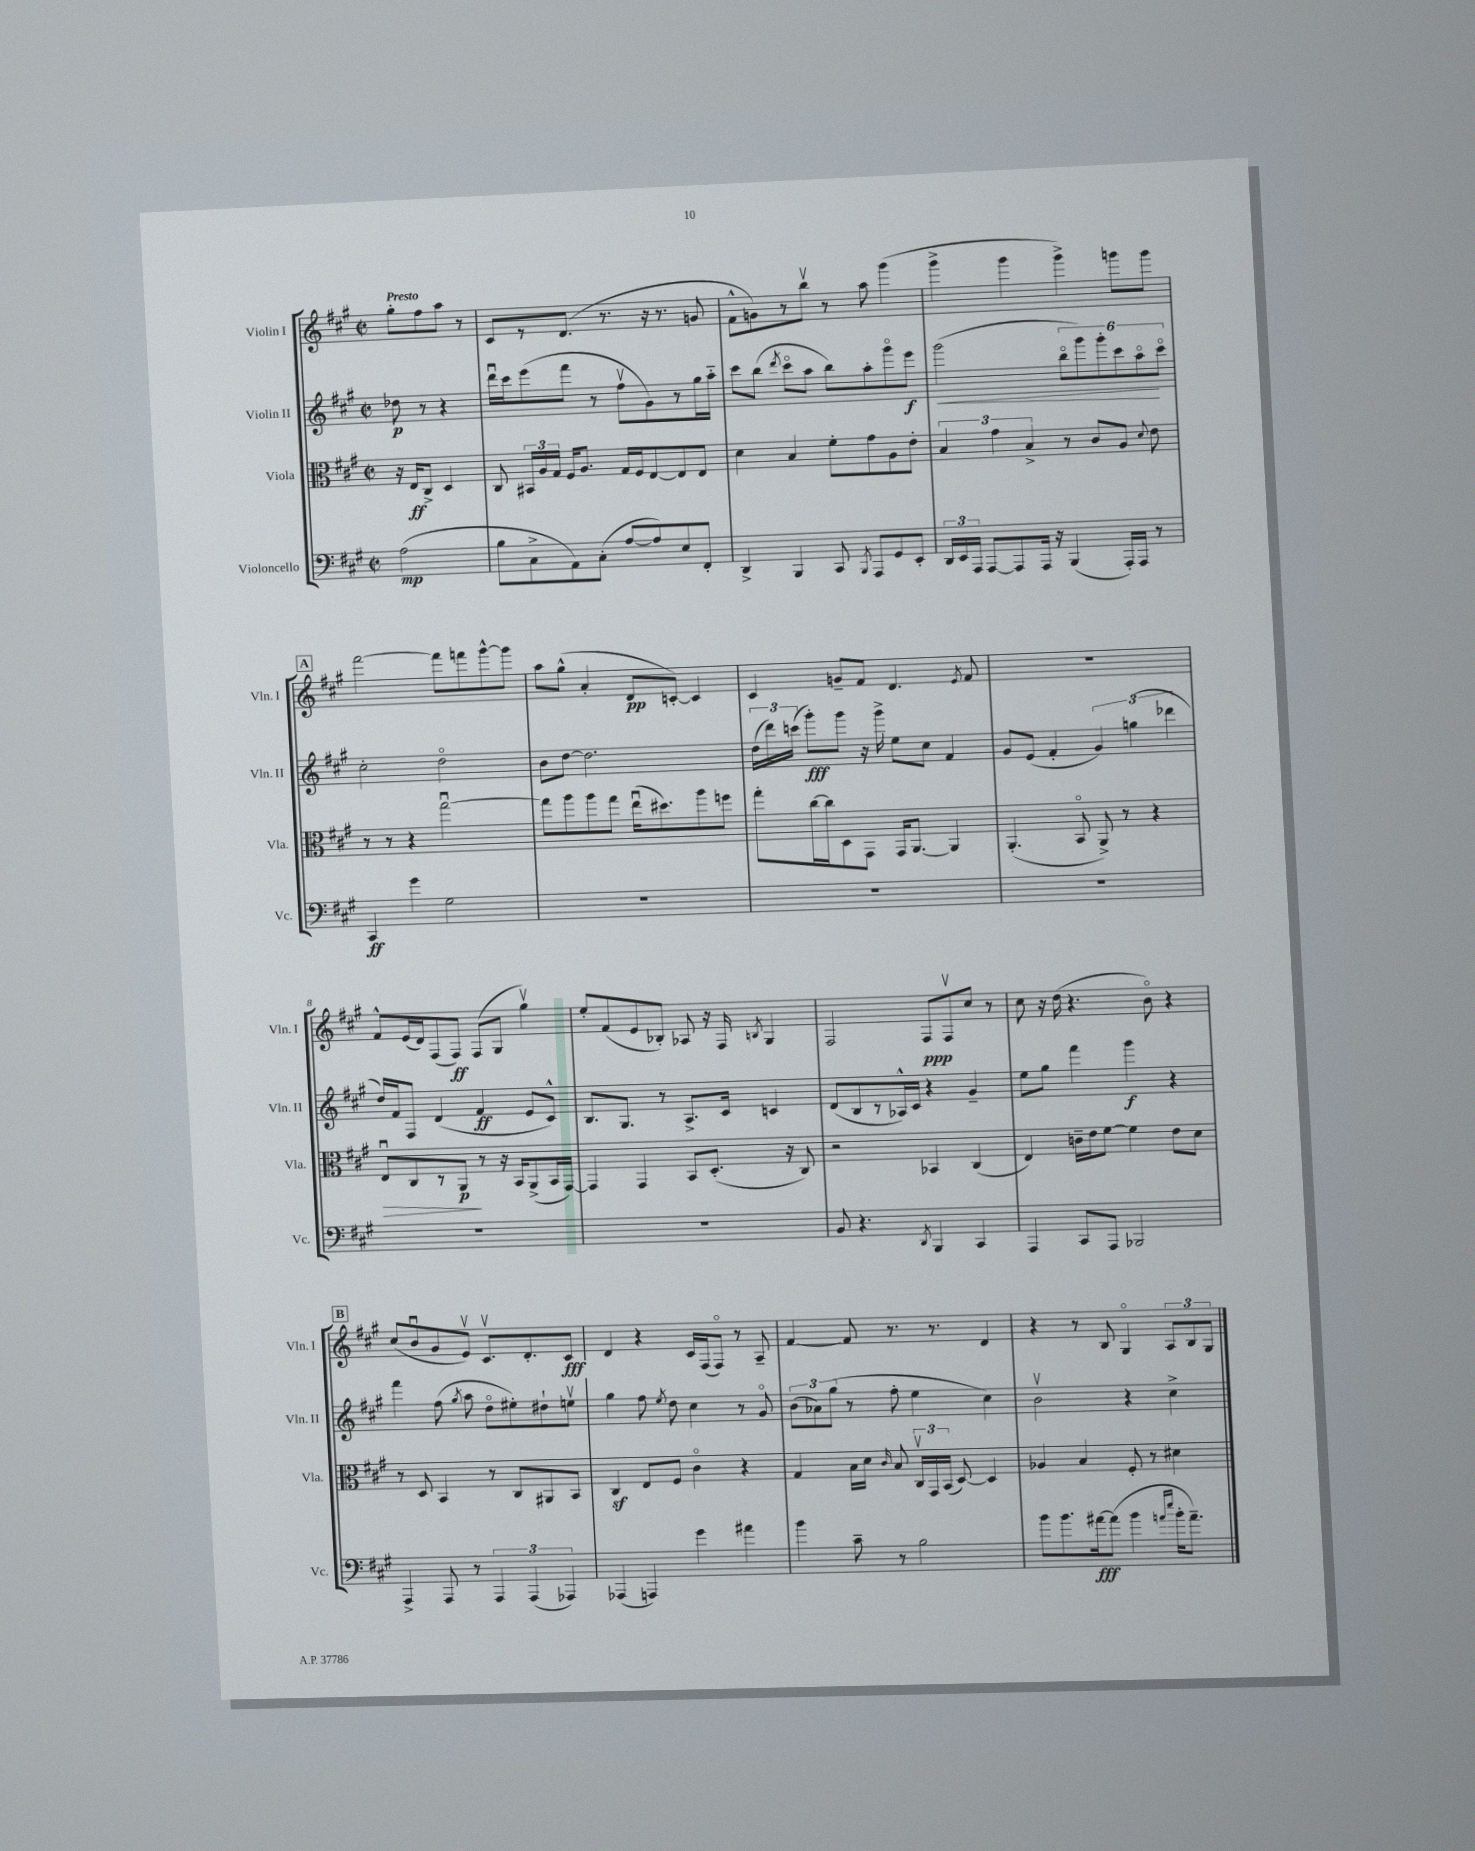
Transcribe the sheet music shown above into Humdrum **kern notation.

**kern	**dynam	**kern	**dynam	**kern	**dynam	**kern	**dynam
*part4	*part4	*part3	*part3	*part2	*part2	*part1	*part1
*staff4	*staff4	*staff3	*staff3	*staff2	*staff2	*staff1	*staff1
*I"Violoncello	*	*I"Viola	*	*I"Violin II	*	*I"Violin I	*
*I'Vc.	*	*I'Vla.	*	*I'Vln. II	*	*I'Vln. I	*
*clefF4	*	*clefC3	*	*clefG2	*	*clefG2	*
*k[f#c#g#]	*	*k[f#c#g#]	*	*k[f#c#g#]	*	*k[f#c#g#]	*
*M2/2	*	*M2/2	*	*M2/2	*	*M2/2	*
*met(c|)	*	*met(c|)	*	*met(c|)	*	*met(c|)	*
=	=	=	=	=	=	=	=
!	!	!	!	!	!	!LO:TX:a:B:t=Presto	!
(2A\	mp	16r	.	8dd-X\	p	8gg#'\L	.
.	.	16E/KL	ff	.	.	.	.
.	.	8C#^/J	.	8r	.	8ff#\	.
.	.	4D/	.	4r	.	8aa\J	.
.	.	.	.	.	.	8r	.
=1	=1	=1	=1	=1	=1	=1	=1
8B\L	.	8C#/	.	16dddu\LL	.	8c#/L	.
.	.	.	.	16ccc#\J	.	.	.
8C#^\	.	24BB#X/LL	.	(8eee\	.	8r	.
.	.	24A/	.	.	.	.	.
.	.	24G#/JJ	.	.	.	.	.
8AA\)	.	16F#/KL	.	8fff#\J	.	(8.d/J	.
.	.	8.A/J	.	.	.	.	.
(8C#'\J	.	.	.	8r	.	.	.
.	.	.	.	.	.	8.r	.
[8A/L	.	16G#/LL	.	8ff#v\L	.	.	.
.	.	16F#/J	.	.	.	.	.
8A/])	.	[8E/	.	8g#\)	.	16r	.
.	.	.	.	.	.	8.r	.
8E/	.	8E/]	.	8r	.	.	.
8FF#'/J	.	8E/J	.	16gg#\L	.	8gn/	.
.	.	.	.	16aa\JJ	.	.	.
=2	=2	=2	=2	=2	=2	=2	=2
4DD^/	.	4d\	.	8ccc#\L	.	8f#^^\L	.
.	.	.	.	(8bb\J	.	8gn\)	.
.	.	.	.	8qddd/	.	.	.
4BBB/	.	4B/	.	8ccc#\L	.	8r	.
.	.	.	.	8aa\J	.	8bbv\J	.
8CC#/	.	8f#'\L	.	8bb\L)	.	8r	.
8qBBB/	.	.	.	.	.	.	.
8AAA/L	.	8g#\	.	8aa'\	.	8aa\	.
8GG#/	.	8A\	.	8ggg#\	.	(4ggg#\	.
8EE'/J	.	8e'\J	.	8eee\J	f	.	.
=3	=3	=3	=3	=3	=3	=3	=3
!	!	!	!	!	!LO:HP:b	!	!
24DD/LL	.	6B/	.	(2ggg#\	<	4ggg#^\	.
24EE/	.	.	.	.	.	.	.
24AAA/JJ	.	.	.	.	.	.	.
[8AAA/L	.	.	.	.	.	.	.
.	.	6g#\	.	.	.	.	.
8AAA/]	.	.	.	.	.	4ggg#\	.
.	.	6B^/	.	.	.	.	.
16AAA/Jk	.	.	.	.	.	.	.
16r	.	.	.	.	.	.	.
(4BBB/	.	8r	.	12bb\L	.	4ggg#^\)	.
.	.	.	.	12ggg#\)	.	.	.
.	.	8c#/L	.	.	.	.	.
.	.	.	.	12ggg#'\	.	.	.
16AAA'/LL)	.	8A/J	.	12ccc#\	.	8gggn\L	.
16AAA/JJ	.	.	.	.	.	.	.
.	.	.	.	12aa\	.	.	.
.	.	8qqd/	.	.	.	.	.
8r	.	8e\	.	.	.	8ggg\J	.
.	.	.	.	12ccc#\J	[	.	.
!!LO:LB:g=z
!!LO:REH:place=s1:t=A
=4	=4	=4	=4	=4	=4	=4	=4
4CC#/	ff	8r	.	2cc#'\	.	[2fff#\	.
.	.	8r	.	.	.	.	.
4g#\	.	4r	.	.	.	.	.
2G#\	.	[2gg#u\	.	2dd\	.	8fff#\L]	.
.	.	.	.	.	.	8fffn\	.
.	.	.	.	.	.	[8ggg#^^\	.
.	.	.	.	.	.	8ggg#\J]	.
=5	=5	=5	=5	=5	=5	=5	=5
1r	.	8gg#\L]	.	8b\L	.	8aa\L	.
.	.	8aa\	.	[8dd\J	.	(8gg#^^\J	.
.	.	8aa\	.	2.dd\]	.	4a'/	.
.	.	8gg#\J	.	.	.	.	.
.	.	(16eeu\KL	.	.	.	8d/L	pp
.	.	8.dd#X\)	.	.	.	.	.
.	.	.	.	.	.	[8cn'/J)	.
.	.	8aa\	.	.	.	4c/]	.
.	.	8ffn\J	.	.	.	.	.
=6	=6	=6	=6	=6	=6	=6	=6
1r	.	8gg#'\L	.	(24dd\LL	.	4c#/	.
.	.	.	.	24ddd\)	.	.	.
.	.	.	.	(24cccn\JJ	.	.	.
.	.	[16cc#\L	.	8ggg#'\L)	fff	.	.
.	.	16cc#\J]	.	.	.	.	.
.	.	8D\	.	8ggg#\J	.	8gn~/L	.
.	.	8GG#\J	.	16r	.	8f#/J	.
.	.	.	.	16ggg#^\	.	.	.
.	.	16GG#/KL	.	8ee\L	.	4.d/	.
.	.	[8.AA/J	.	.	.	.	.
.	.	.	.	8cc#\J	.	.	.
.	.	4AA/]	.	4f#/	.	.	.
.	.	.	.	.	.	8qe/	.
.	.	.	.	.	.	8f#/	.
=7	=7	=7	=7	=7	=7	=7	=7
1r	.	(4.AA'/	.	8g#/L	.	1r	.
.	.	.	.	(8e/J	.	.	.
.	.	.	.	4f#'/	.	.	.
.	.	8BB/	.	.	.	.	.
.	.	8AA^/)	.	6g#/)	.	.	.
.	.	8r	.	.	.	.	.
.	.	.	.	(6ggn\	.	.	.
.	.	4r	.	.	.	.	.
.	.	.	.	6ddd-X\	.	.	.
!!LO:LB:g=z
=8	=8	=8	=8	=8	=8	=8	=8
!	!	!	!LO:HP:b	!	!	!	!
1r	.	8Eu/L	>	16dd/LL)	.	8f#^^/L	.
.	.	.	.	16f#/J	.	.	.
.	.	8C#/	.	8F#/J	.	(16e/L	.
.	.	.	.	.	.	16d/J)	.
.	.	8r	.	(4d/	.	(8F#/	.
.	.	8AA/J	p	.	.	8F#/J)	ff
.	.	8r	]	4f#/	ff	(8F#/L	.
.	.	16r	.	.	.	8G#/J	.
.	.	16BB/KL	.	.	.	.	.
.	.	(8AA^/	.	8e/L	.	4gg#v\)	.
.	.	16BB/L	.	8c#^^/J)	.	.	.
.	.	[16GG#/JJ)	.	.	.	.	.
=9	=9	=9	=9	=9	=9	=9	=9
1r	.	4GG#/]	.	8.B/L	.	8ee'/L	.
.	.	.	.	.	.	(8f#/	.
.	.	.	.	8.G#/J	.	.	.
.	.	4GG#/	.	.	.	8e/	.
.	.	.	.	8r	.	8B-X'/J)	.
.	.	8BB/L	.	8.A^/L	.	8A-X/	.
.	.	(8.D'/J	.	.	.	16r	.
.	.	.	.	16c#/Jk	.	16F#/	.
.	.	.	.	.	.	8qBn/	.
.	.	.	.	4cn/	.	4G#/	.
.	.	16r	.	.	.	.	.
.	.	8C#/)	.	.	.	.	.
=10	=10	=10	=10	=10	=10	=10	=10
8BB/	.	2r	.	(8d/L	.	2F#/	.
4.r	.	.	.	8B/	.	.	.
.	.	.	.	8r	.	.	.
.	.	.	.	16A-X^^/L)	.	.	.
.	.	.	.	16c#/JJ	.	.	.
8qDD/	.	.	.	.	.	.	.
4BBB/	.	4BB-X/	.	4r	.	8F#/L	ppp
.	.	.	.	.	.	8F#v/	.
4CC#/	.	(4C#/	.	4g#~/	.	8cc#/J	.
.	.	.	.	.	.	8r	.
=11	=11	=11	=11	=11	=11	=11	=11
4AAA/	.	4E/)	.	8ee\L	.	8cc#\	.
.	.	.	.	8gg#\J	.	16r	.
.	.	.	.	.	.	(16dd\	.
8CC#/L	.	16cn~\LL	.	4fff#\	.	4.r	.
.	.	16e\J	.	.	.	.	.
8AAA/J	.	[8f#\J	.	.	.	.	.
2BBB-X/	.	4f#\]	.	4ggg#\	f	.	.
.	.	.	.	.	.	8b\)	.
.	.	8e\L	.	4r	.	4r	.
.	.	8d\J	.	.	.	.	.
!!LO:LB:g=z
!!LO:REH:place=s1:t=B
=12	=12	=12	=12	=12	=12	=12	=12
4AAA^/	.	8r	.	4fff#\	.	(8cc#/L	.
.	.	8D/	.	.	.	8bu/	.
8AAA/	.	4BB/	.	(8ff#\	.	8g#/	.
.	.	.	.	8qgg#/	.	.	.
8r	.	.	.	8aa\	.	8ev/J)	.
6AAA/	.	8r	.	8dd\L	.	8.c#v/L	.
.	.	8C#/L	.	8ee#X'\)	.	.	.
(6AAA/	.	.	.	.	.	.	.
.	.	.	.	.	.	8.d'/	.
.	.	8AA#X/	.	8dd#X`\	.	.	.
6AAA-X/)	.	.	.	.	.	.	.
.	.	8BB/J	.	8eenv\J	.	8c#/J	fff
=13	=13	=13	=13	=13	=13	=13	=13
(4AAA-X/	.	4C#z/	.	4gg#\	.	4d/	.
4AAAn/)	.	8E/L	.	8ff#\	.	4r	.
.	.	.	.	8qee/	.	.	.
.	.	8F#/J	.	8dd\	.	.	.
4g#\	.	4c#\	.	4cc#\	.	16c#/LL	.
.	.	.	.	.	.	(16F#/J	.
.	.	.	.	.	.	8F#/J)	.
4a#X\	.	4r	.	8r	.	8r	.
.	.	.	.	8g#/	.	8A~/	.
=14	=14	=14	=14	=14	=14	=14	=14
4b\	.	4G#/	.	(12b\L	.	[4f#/	.
.	.	.	.	12a-X\)	.	.	.
.	.	.	.	(12gg#\J	.	.	.
8c#~\	.	16B\LL	.	8r	.	8f#/]	.
.	.	16d\JJ	.	.	.	.	.
.	.	16qqc#/	.	.	.	.	.
8r	.	8B/	.	8ff#'\	.	8.r	.
2B\	.	24C#v/LL	.	4ee\	.	.	.
.	.	24GG#/	.	.	.	.	.
.	.	.	.	.	.	8.r	.
.	.	(24BB/JJ	.	.	.	.	.
.	.	[8D/)	.	.	.	.	.
.	.	4D/]	.	4cc#\)	.	4d/	.
=15	=15	=15	=15	=15	=15	=15	=15
8b\L	.	4A-X/	.	2bv\	.	4r	.
8.b\	.	.	.	.	.	.	.
.	.	4B/	.	.	.	8r	.
[16a#X\k	fff	.	.	.	.	.	.
(8a#\J]	.	.	.	.	.	8B/	.
4b\	.	8F#'/	.	4r	.	4G#/	.
.	.	8r	.	.	.	.	.
16qqan/LL	.	.	.	.	.	.	.
16qqee/JJ	.	.	.	.	.	.	.
16b'\KL	.	4d#X\	.	4cc#^\	.	12A/L	.
8.a~\J)	.	.	.	.	.	.	.
.	.	.	.	.	.	12B/	.
.	.	.	.	.	.	12G#/J	.
==	==	==	==	==	==	==	==
*-	*-	*-	*-	*-	*-	*-	*-
